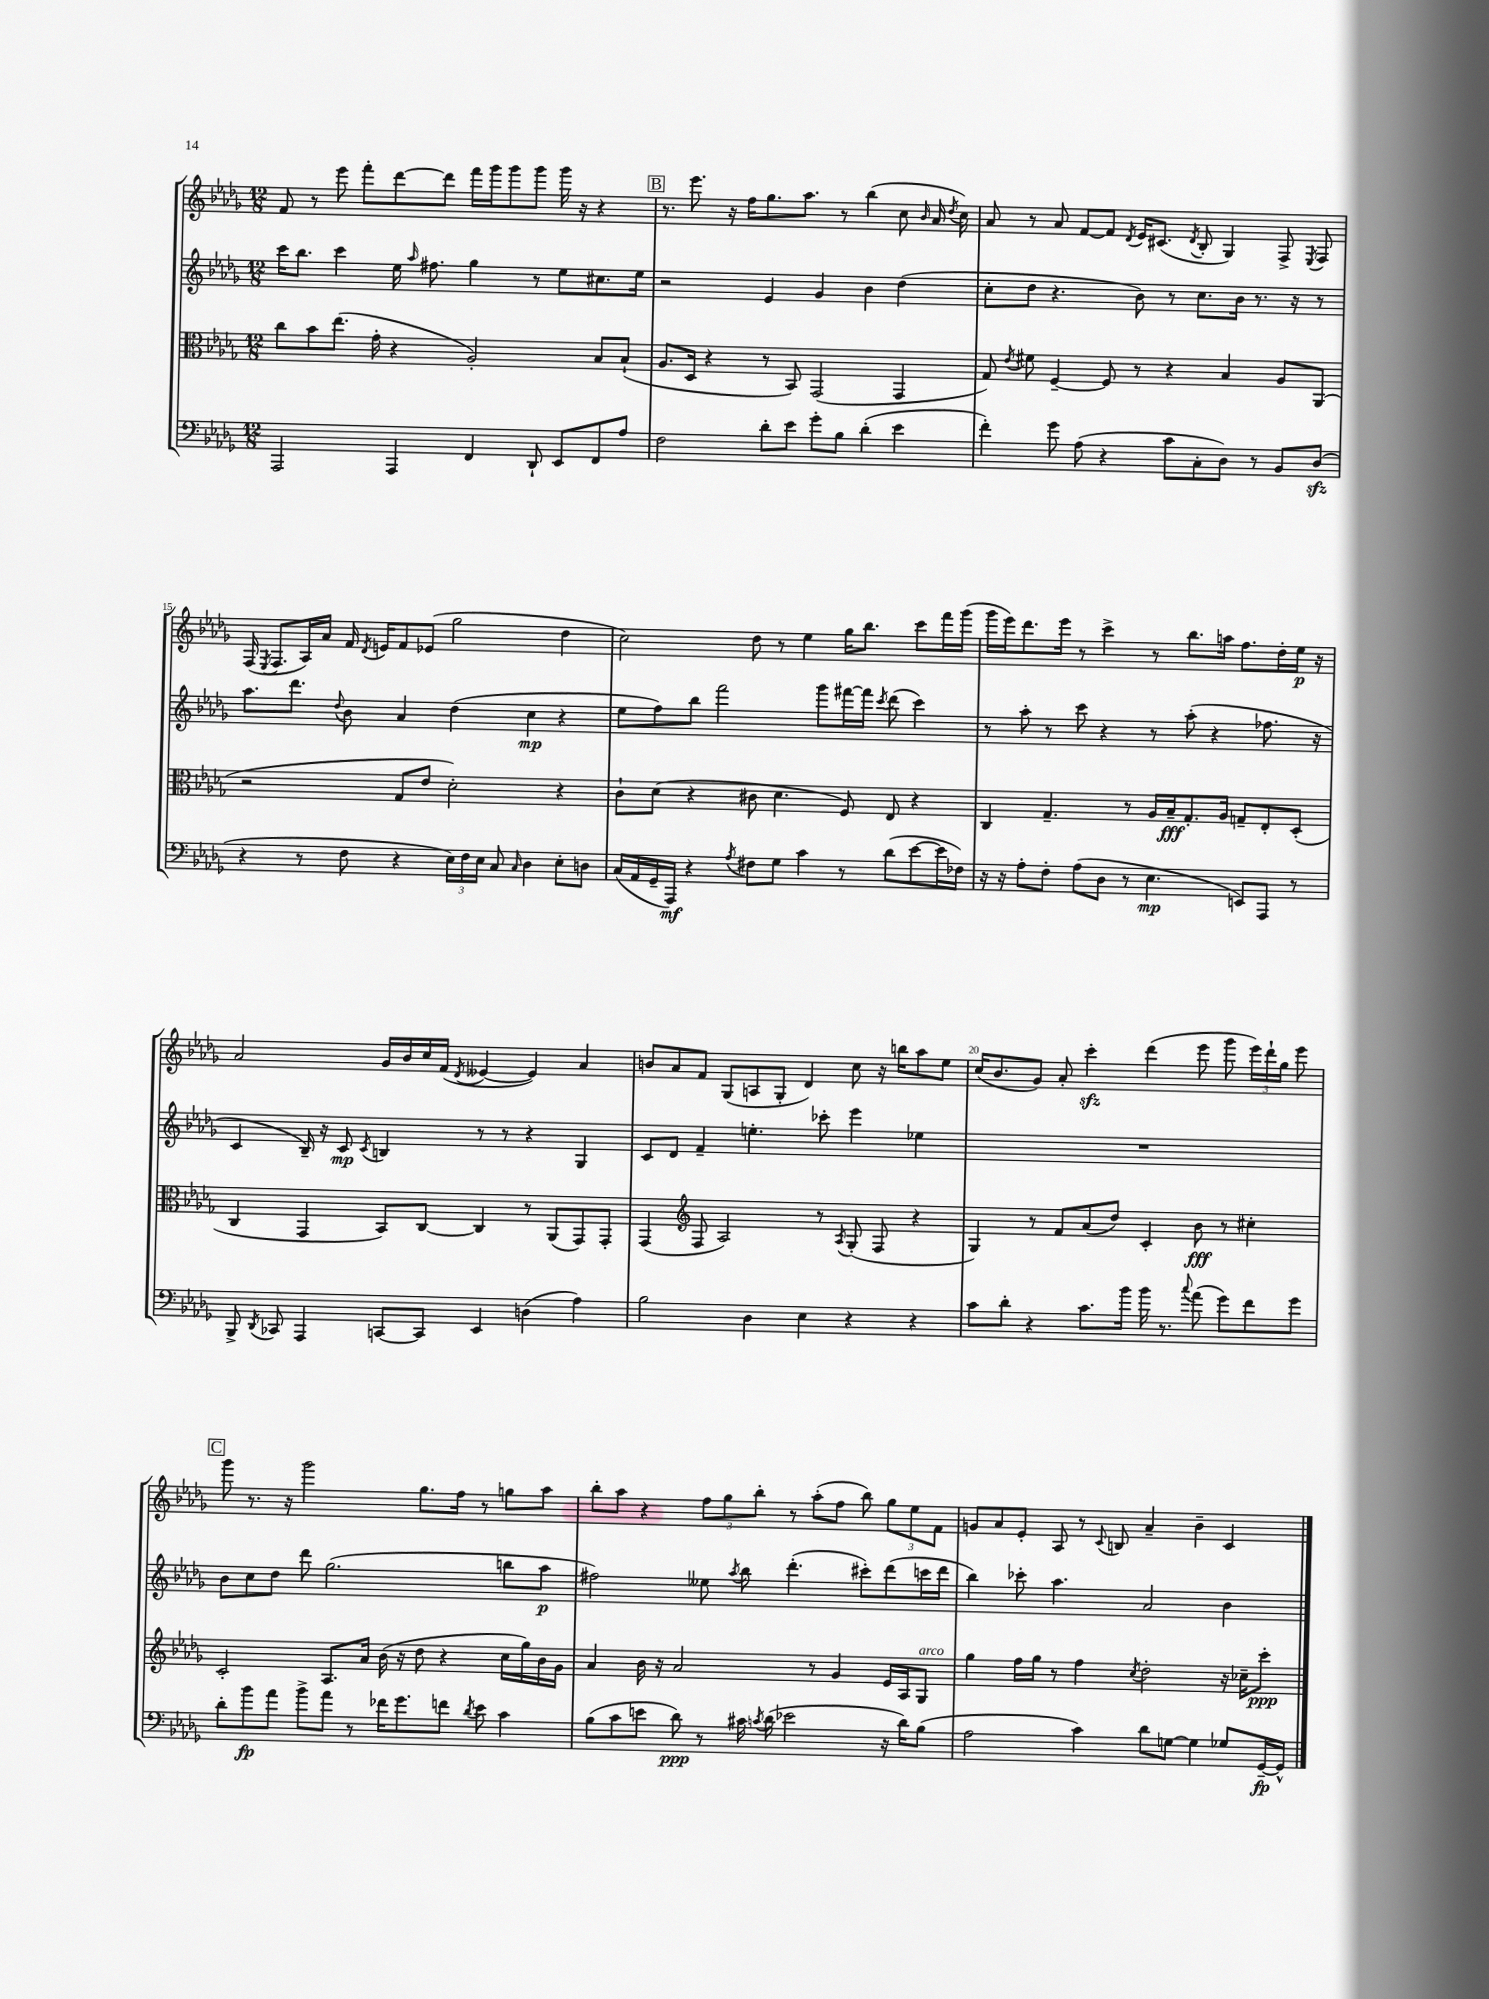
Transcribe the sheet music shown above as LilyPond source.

<<
\new StaffGroup <<
\new Staff = "s0" {
    \clef treble \key des \major \numericTimeSignature \time 12/8
    \autoBeamOff f'8 r8 ees'''8 f'''8[-. des'''8~ des'''8] f'''16[ ges'''16 ges'''8 ges'''8] ges'''16 r16 r4 |
    \mark \markup { \box "B" } r8. ees'''8. r16 f''16[ ges''8. aes''8.] r8 bes''4( c''8 \grace { bes'16 } aes'16 \acciaccatura { des''8 } c''16) |
    aes'8 r8 aes'8 f'8[~ f'8] \acciaccatura { des'8 } ees'16[ cis'8.]( \acciaccatura { des'8 } bes8-. ges4) f8-> \acciaccatura { ees8 } f8 |
    f16( \acciaccatura { ees8 } f8.[ aes16) aes'16] f'16 \acciaccatura { des'8 } e'16[ f'8 ees'8]( ges''2 des''4 |
    c''2) des''8 r8 ees''4 ges''16[ bes''8.] c'''8[ f'''16 ges'''16]( |
    ges'''16[ ees'''16) des'''8. ees'''16] r8 c'''4-> r8 bes''8.[ a''16] f''8.[ des''16-. ees''16]\p r16 |
    aes'2 ges'16[ bes'16 c''16 f'16]( \acciaccatura { des'8 } eeses'4~ eeses'4) aes'4 |
    b'8[ aes'8 f'8] ges8[( a8 ges8]-. des'4) c''8 r16 b''16[ aes''8 ees''8] |
    c''16[( bes'8. ges'8]) aes'8-. c'''4-.\sfz des'''4( ees'''8 ges'''8 \tuplet 3/2 { ees'''16[) des'''16-! ges''16] } ees'''8 |
    \mark \markup { \box "C" } ges'''8 r8. r16 ges'''2 ges''8.[ f''16] r8 g''8[ aes''8] |
    bes''8[-. aes''8] r4 \tuplet 3/2 { f''8[ ges''8 bes''8]-. } r8 aes''8[-.( f''8] bes''8) \tuplet 3/2 { ges''8[ ees''8 f'8] } |
    g'8[ aes'8 ees'8]-. aes8 r8 \appoggiatura { c'8 } b8 aes'4-- bes'4-- c'4 \bar "|." |
}
\new Staff = "s1" {
    \clef treble \key des \major \numericTimeSignature \time 12/8
    \autoBeamOff c'''16[ bes''8.] c'''4 ees''16 \grace { aes''16 } fis''8. ges''4 r8 ees''8[ cis''8. ees''16] |
    \mark \markup { \box "B" } r2 ees'4 ges'4 bes'4 des''4( |
    c''8[-. des''8] r4. bes'8) r8 c''8.[ bes'16] r8. r16 r8 |
    aes''8.[ des'''8.] \appoggiatura { des''8 } bes'8 aes'4 des''4( c''4\mp r4 |
    ees''8[ f''8) bes''8] f'''2 ges'''8[ fis'''16~ fis'''16] \acciaccatura { c'''8 } des'''8( c'''4) |
    r8 aes''8-. r8 c'''8 r4 r8 aes''8-.( r4 fes''8. r16 |
    c'4 bes16--) r16 c'8\mp \acciaccatura { c'8 } b4 r8 r8 r4 ges4 |
    c'8[ des'8] f'4-- e''4.-. ces'''8-. ees'''4 ees''4 |
    R1. |
    \mark \markup { \box "C" } bes'8[ c''8 des''8] des'''8 ges''2.( b''8[ aes''8]\p |
    fis''2) eeses''8 \acciaccatura { aes''8 } bes''8 des'''4.-.( cis'''8[-.) des'''8( c'''16 des'''16] |
    bes''4) ces'''8-. aes''4. aes'2 bes'4 \bar "|." |
}
\new Staff = "s2" {
    \clef alto \key des \major \numericTimeSignature \time 12/8
    \autoBeamOff c''8[ bes'8 ees''8.]( ges'16-. r4 aes2-.) bes8[ bes8]-!( |
    \mark \markup { \box "B" } aes8.[ des16] r4 r8 bes,8) ges,2( ges,4 |
    ges8) \acciaccatura { ees'8 } fis'8 f4~-- f8 r8 r4 bes4 aes8[ aes,8]( |
    r2 ges8[ ees'8] des'2-.) r4 |
    c'8[-! des'8]( r4 cis'8 des'4. f8) ees8 r4 |
    c4 ges4.-- r8 aes16[ bes16--\fff ges8.-. aes16] g8[-- ees8-. des8]-.( |
    c4 ges,4 bes,8[) c8]~ c4 r8 aes,8[( ges,8) ges,8]-. |
    ges,4( \clef treble f8 aes2) r8 \acciaccatura { aes8 } ges8-.( f8 r4 |
    ges4) r8 f'8[ aes'8( des''8]) c'4-. bes'8\fff r8 cis''4-. |
    \mark \markup { \box "C" } c'2-. aes8.[ aes'16] bes'16( r16 des''8 r4 c''16[ ges''16) bes'16 ges'16] |
    aes'4 bes'16 r16 aes'2 r8 ges'4 ees'16[ aes16 ges8]^\markup { \italic "arco" } |
    ges''4 f''16[ ges''16] r8 f''4 \acciaccatura { c''8 } des''2-. r16 ces''16[-- c'''8]-.\ppp \bar "|." |
}
\new Staff = "s3" {
    \clef bass \key des \major \numericTimeSignature \time 12/8
    \autoBeamOff aes,,2 aes,,4 f,4 des,8-! ees,8[ f,8 aes8] |
    \mark \markup { \box "B" } f2 des'8[-. ees'8] ges'8[-. bes8] des'4-.( ees'4 |
    f'4-.) ges'8 aes8( r4 c'8[ c8-. des8]) r8 bes,8[ des8]\sfz( |
    r4 r8 f8 r4 \tuplet 3/2 { ees16[) f16 ees16] } c8 \grace { c16 } des4 ees8[-. d8] |
    c16[( aes,16 ges,16-- aes,,16]\mf) r4 \acciaccatura { aes8 } fis8[ ges8] c'4 r8 des'8[( ees'8~ ees'16 fes16]) |
    r16 r16 aes8[-. f8]-. aes8[( des8] r8 ees4.\mp e,8[) aes,,8] r8 |
    bes,,8-> \acciaccatura { des,8 } ces,8 aes,,4 c,8[~ c,8] ees,4 d4( aes4) |
    bes2 des4 ees4 r4 r4 |
    c'8[ des'8]-. r4 c'8.[ bes'16] bes'16 r8. \appoggiatura { c''8 } aes'8( ges'8[) f'8 ges'8] |
    \mark \markup { \box "C" } des'8[-. bes'8\fp aes'8] bes'8[-> aes'8] r8 fes'16[ ges'8. f'8] \acciaccatura { des'8 } ees'8 c'4 |
    bes8[( c'8 e'8] des'8\ppp) r8 cis'16 \acciaccatura { c'8 } des'16( ees'2 r16 des'16[) bes8]( |
    aes2 c'4) des'8[ g8]~ g4 ges8[ ges,16~--\fp ges,16]-^ \bar "|." |
}
>>
>>
\layout { \context { \Score currentBarNumber = #12 \override BarNumber.break-visibility = ##(#f #t #t) barNumberVisibility = #(every-nth-bar-number-visible 5) } }
